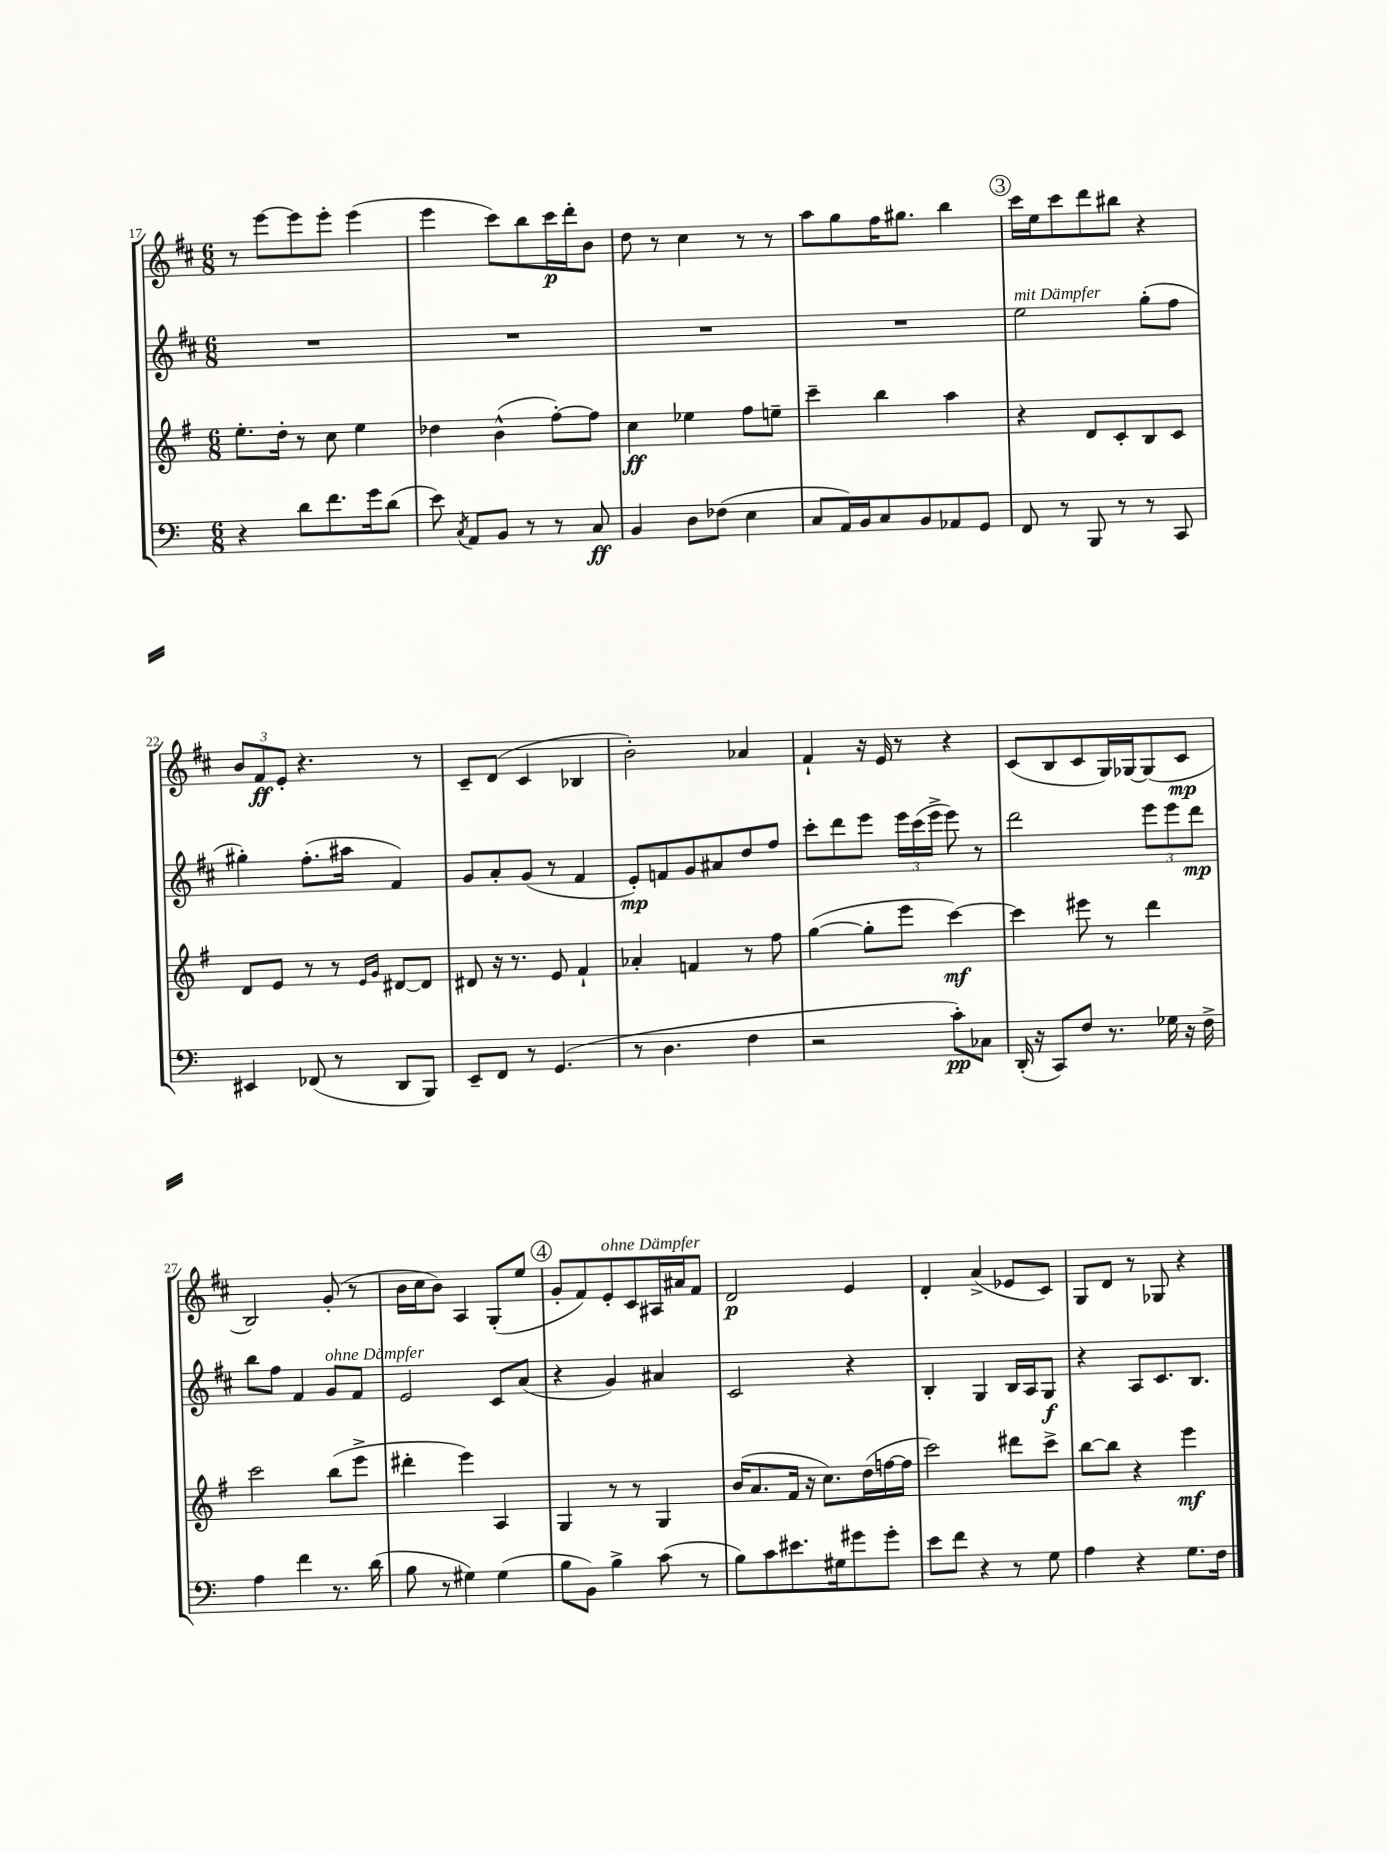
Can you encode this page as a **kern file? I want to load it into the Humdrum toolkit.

**kern	**kern	**kern	**kern
*staff4	*staff3	*staff2	*staff1
*clefF4	*clefG2	*clefG2	*clefG2
*k[]	*k[f#]	*k[f#c#]	*k[f#c#]
*M6/8	*M6/8	*M6/8	*M6/8
4r	8.ee'	2.r	8r
.	.	.	[8eee
.	16dd'	.	.
8d	8r	.	8eee]
8.f	8cc	.	8eee'
.	4ee	.	(4eee
16g	.	.	.
(8d	.	.	.
=	=	=	=
8e)	4dd-	2.r	4eee
8qC	.	.	.
8AA	.	.	.
8BB	(4b^^	.	8ccc#)
8r	.	.	8bb
8r	[8ff#')	.	16ccc#
.	.	.	16ddd'
8C	8ff#]	.	8b
=	=	=	=
4BB	4cc	2.r	8dd
.	.	.	8r
8D	4ee-	.	4cc#
(8F-	.	.	.
4E	8ff#	.	8r
.	8ee~	.	8r
=	=	=	=
8C	4ccc~	2.r	8aa
16AA)	.	.	8gg
16BB	.	.	.
8C	4bb	.	16ff#
.	.	.	8.gg#
8BB	.	.	.
8AA-	4aa	.	4bb
8GG	.	.	.
=	=	=	=
8FF	4r	2ee	16ccc#
.	.	.	16ee
8r	.	.	8ccc#
8BBB	8d	.	8ddd
8r	8c'	.	8bb#
8r	8B	(8gg'	4r
8CC	8c	8ff#	.
=	=	=	=
4EE#	8d	4gg#')	12b
.	.	.	12f#
.	8e	.	.
.	.	.	12e'
(8FF-	8r	(8.ff#'	4.r
8r	8r	.	.
.	.	16aa#	.
.	16qqe	.	.
.	16qqg	.	.
8DD	[8d#	4f#)	.
8BBB)	8d#]	.	8r
=	=	=	=
8EE~	8d#	8g	8c#~
8FF	16r	8a'	(8d
.	8.r	.	.
8r	.	(8g	4c#
(4.GG	8e	8r	.
.	4f#`	4f#	4B-
=	=	=	=
8r	4a-'	8e')	2b')
4.D	.	8f	.
.	4f	8g	.
.	.	8a#	.
4F	8r	8dd	4a-
.	8ff#	8ff#	.
=	=	=	=
2r	([4gg	8ccc#'	4f#`
.	.	8ddd	.
.	8gg']	8eee	16r
.	.	.	16e
.	8eee	24eee	8r
.	.	(24ccc#	.
.	.	24eee^	.
8c')	[4ccc)	8eee)	4r
8C-	.	8r	.
=	=	=	=
(16DD'	4ccc]	2ddd	(8c#
16r	.	.	.
8CC)	.	.	8B
8F	8eee#	.	8c#
8.r	8r	.	16G)
.	.	.	[16G-
.	4ddd	12eee	(8G-]
16G-	.	.	.
.	.	12eee	.
16r	.	.	8c#
.	.	12ddd	.
16F^	.	.	.
=	=	=	=
4A	2ccc	8bb	2B)
.	.	8ff#	.
4f	.	4f#	.
8.r	(8bb	8g	(8g'
.	8eee^	8f#	8r
(16d	.	.	.
=	=	=	=
8B	4ddd#'	2e	16b
.	.	.	16cc#
8r	.	.	8b)
4G#)	4eee)	.	4A
(4G#	4A	8c#	(8G'
.	.	(8a	8ee
=	=	=	=
8B	4G	4r	8g'
8BB)	.	.	8f#)
4B^	8r	4g)	8e'
.	8r	.	8c#
(8c	4G	4a#	16A#
.	.	.	16a#
8r	.	.	8f#
=	=	=	=
8B)	(16b	2c#	2d
.	8.a	.	.
8c	.	.	.
8.e#	16f#	.	.
.	16r	.	.
.	8.cc)	.	.
16G#	.	.	.
8g#	.	4r	4e
.	(16dd	.	.
8g#'	[16ff	.	.
.	16ff]	.	.
=	=	=	=
8e	2ccc)	4B'	4d'
8f	.	.	.
4r	.	4G	(4a^
8r	8ddd#	16B	8e-
.	.	16A	.
8G	8ccc^	8G	8c#)
=	=	=	=
4A	[8bb	4r	8G
.	8bb]	.	8d
4r	4r	8A	8r
.	.	8.c#	8G-
8.G	4eee	.	4r
.	.	8.B	.
16F	.	.	.
==	==	==	==
*-	*-	*-	*-
